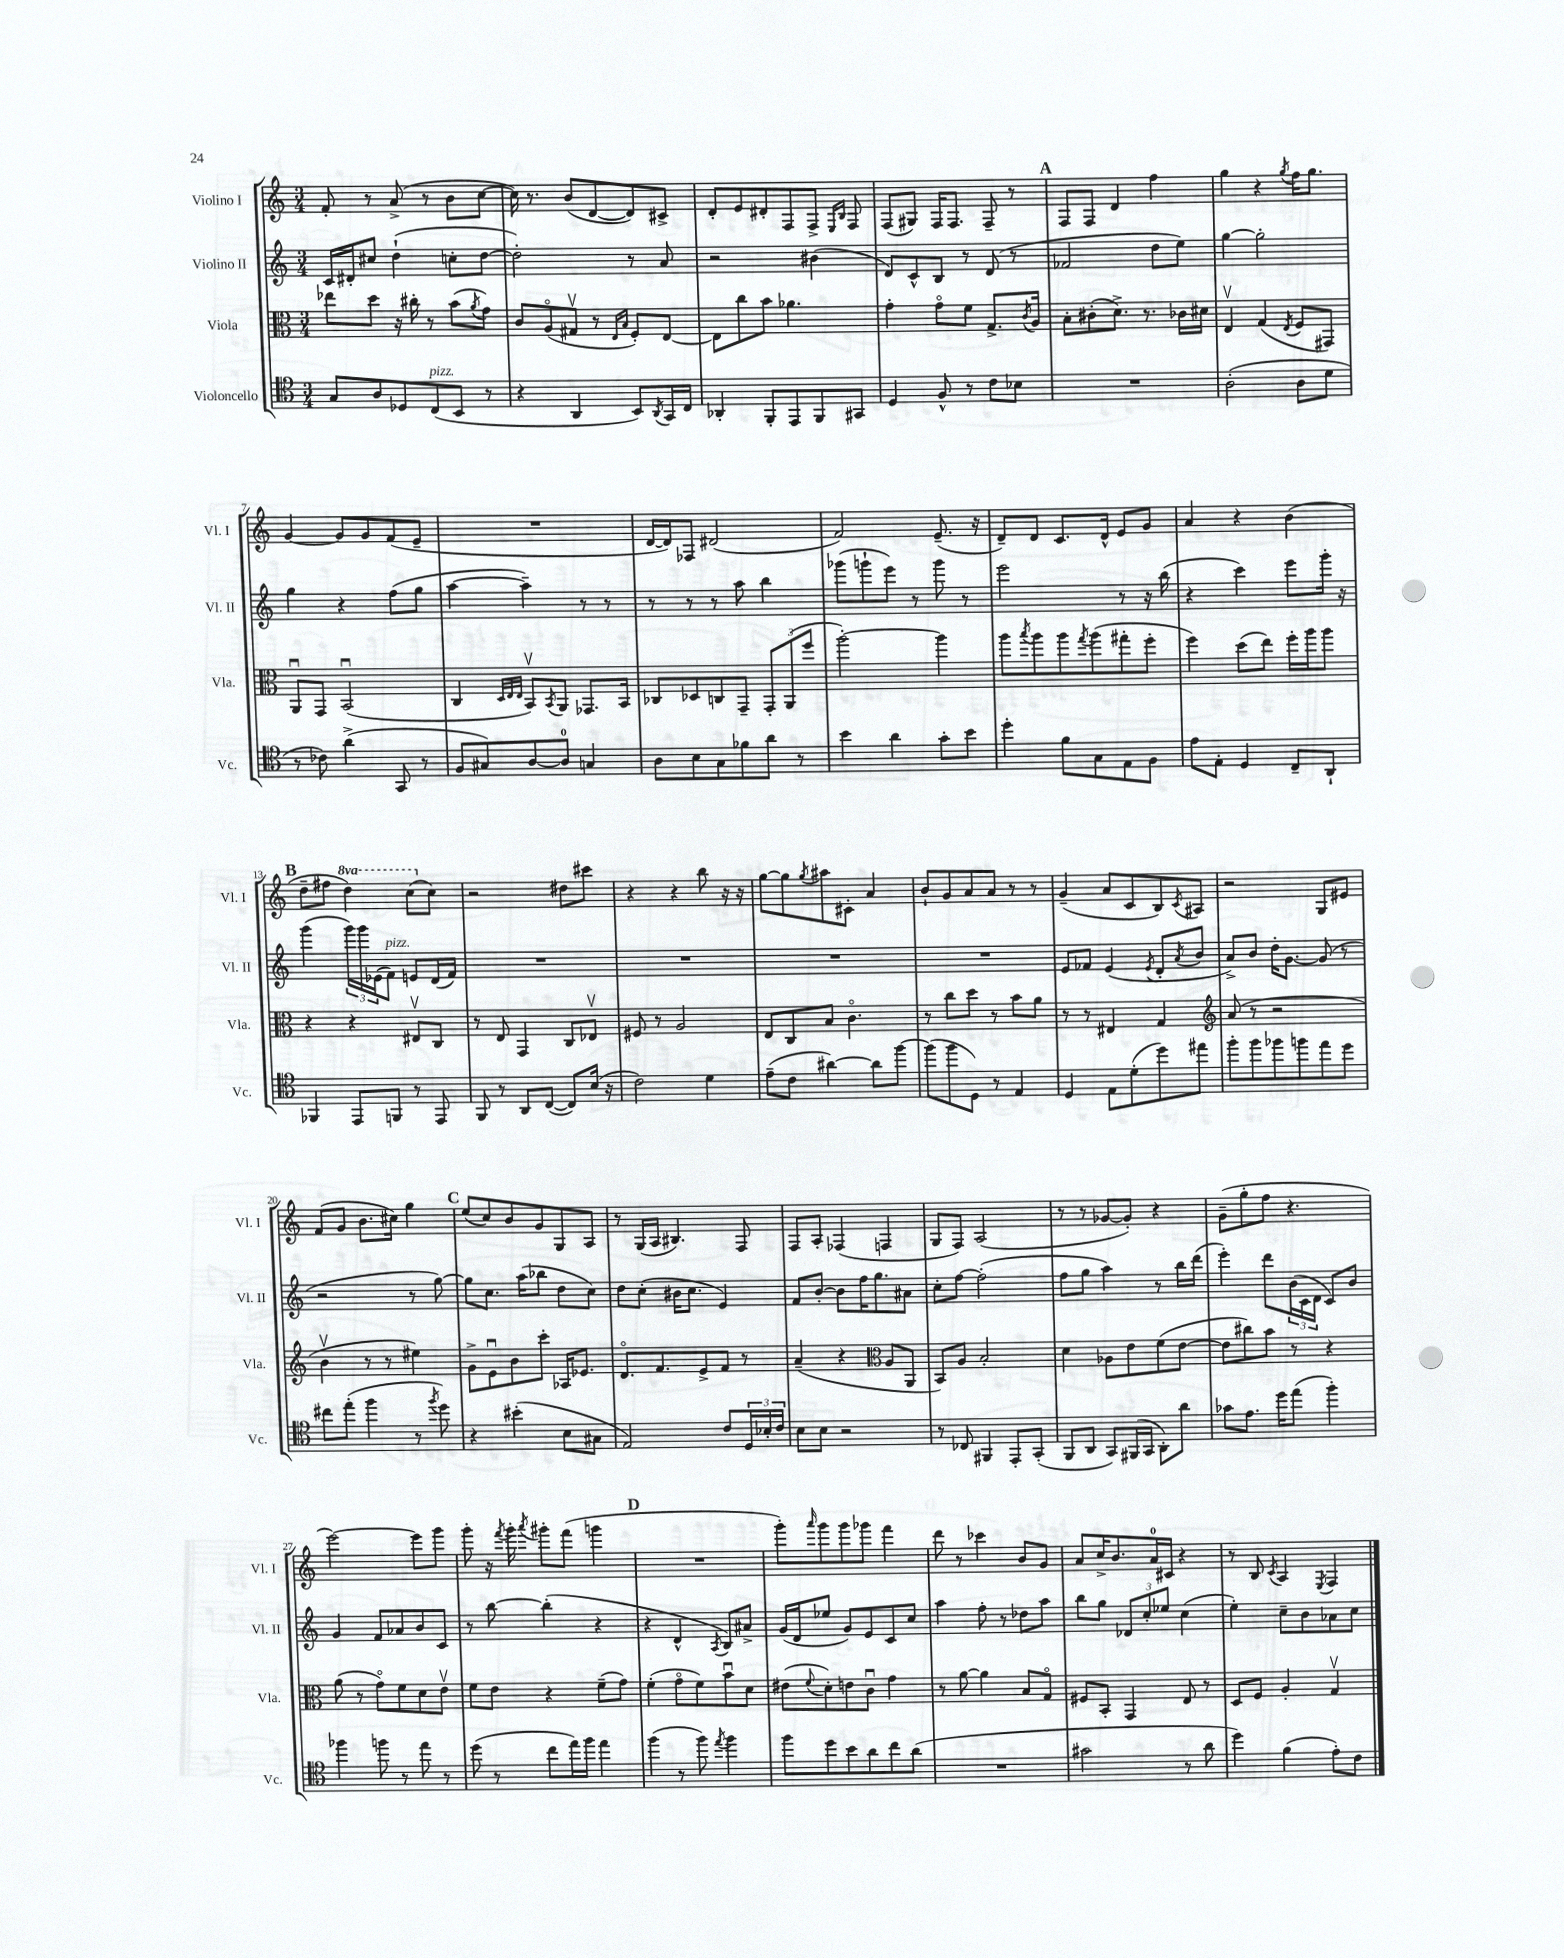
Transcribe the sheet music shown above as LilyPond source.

<<
\new StaffGroup <<
\new Staff = "s0" \with { instrumentName = "Violino I" shortInstrumentName = "Vl. I" } {
    \clef treble \key c \major \numericTimeSignature \time 3/4 \set Staff.ottavationMarkups = #ottavation-simple-ordinals
    f'8-. r8 a'8->( r8 b'8 c''8~ |
    c''16) r8. b'8( d'8~ d'8) cis'8-> |
    d'8-. e'8 dis'8-. f8 f8-> \grace { e16 b16 } f8 |
    f8( gis8) f16 f8. f8-- r8 |
    \mark \markup { \bold "A" } f8 f8 d'4 f''4 |
    g''4 r4 \acciaccatura { g''8 } f''16 g''8. |
    g'4~ g'8 g'8 f'8( e'8-- |
    R2. |
    d'16~ d'16) fes8 dis'2( |
    f'2) e'8.--( r16 |
    d'8--) d'8 c'8. d'16-^ e'8 g'8 |
    a'4 r4 b'4( |
    \mark \markup { \bold "B" } d''8-- fis''8 \ottava #1 d'''4) c'''8( \ottava #0 c''8) |
    r2 dis''8 cis'''8 |
    r4 r4 b''8 r16 r16 |
    g''8~ g''8 \acciaccatura { g''8 } ais''8 cis'8-. a'4 |
    b'8-! g'8 a'8 a'8 r8 r8 |
    g'4--( a'8 c'8 b8) \acciaccatura { c'8 } ais8 |
    r2 g8 eis'8 |
    f'8( g'8 b'8. cis''16) g''4 |
    \mark \markup { \bold "C" } e''8( c''8) b'8 g'8 g8 a8 |
    r8 g16( a16 bis4.) f8 |
    f8 a8-. fes4( f4 |
    g8 f8) a2( |
    r8 r8 ges'8~ ges'8-.) r4 |
    g'8--( g''8-. f''8 r4. |
    e'''2~) e'''8 g'''8 |
    g'''8-. r16 \acciaccatura { f'''8 } g'''16-. \acciaccatura { a'''8 } gis'''8-. f'''8( g'''4 |
    \mark \markup { \bold "D" } R2. |
    g'''8-.) \grace { a'''16 } g'''8 g'''8 ges'''8 f'''4 |
    d'''8 r8 ces'''4 b'8 g'8 |
    a'8 c''16-> b'8. a'16-0 cis'16 r4 |
    r8 b8 \acciaccatura { c'8 } a4 \acciaccatura { e8 } f4 \bar "|." |
}
\new Staff = "s1" \with { instrumentName = "Violino II" shortInstrumentName = "Vl. II" } {
    \clef treble \key c \major \numericTimeSignature \time 3/4
    c'16 dis'16-. cis''8 d''4-!( c''8-. d''8~ |
    d''2-.) r8 a'8 |
    r2 bis'4( |
    d'8) c'8-^ b8 r8 d'8( r8 |
    \mark \markup { \bold "A" } fes'2 d''8 e''8) |
    g''4~ g''2-. |
    g''4 r4 f''8( g''8 |
    a''4~ a''4--) r8 r8 |
    r8 r8 r8 a''8 b''4 |
    ges'''8( g'''8-! e'''8) r8 g'''8 r8 |
    e'''2 r8 r16 b''16( |
    r4 c'''4) e'''8 g'''16-. r16 |
    \mark \markup { \bold "B" } g'''4( \tuplet 3/2 { g'''16) g'''16 ees'16( } f'8^\markup { \italic "pizz." }) e'8 d'16( f'16) |
    R2. |
    R2. |
    R2. |
    R2. |
    e'8 fes'8 e'4( \acciaccatura { e'8 } d'8-. \acciaccatura { a'8 } b'8 |
    a'8->) b'8 d''16-. g'8.~ g'8( r8 |
    r2 r8 g''8~) |
    \mark \markup { \bold "C" } g''8 c''8. a''16( bes''8 d''8 c''8) |
    d''8 c''8-.( bis'16 c''8. e'4) |
    f'8 b'8~-. b'8 f''16 g''8. ais'8 |
    c''8-. f''8~ f''2-.( |
    f''8 g''8 a''4) r8 b''16 d'''16( |
    e'''4-.) d'''8 \tuplet 3/2 { b'16( c'16 d'16 } c'8) b'8 |
    g'4 f'8 aes'8 b'8 c'8 |
    r8 b''8~ b''4-.( r4 |
    \mark \markup { \bold "D" } r4 d'4-^ \acciaccatura { a8 } b8) ais'8-> |
    g'16( d'16 ees''8 g'8) e'8 c'8 c''8 |
    a''4 f''8-. r8 des''8 a''8 |
    b''8 g''8 \tuplet 3/2 { des'8 c''8-. ees''8 } c''4( |
    e''4-.) c''8-- b'8 aes'8 c''8 \bar "|." |
}
\new Staff = "s2" \with { instrumentName = "Viola" shortInstrumentName = "Vla." } {
    \clef alto \key c \major \numericTimeSignature \time 3/4
    ees''8 d''8 r16 cis''16-. r8 b'8( \acciaccatura { a'8 } g'8) |
    c'8 a8\flageolet( gis8\upbow r8 \grace { e16 b16 } f8-.) e8~ |
    e8 c''8 b'8 aes'4. |
    g'4-. g'8\flageolet f'8 g8.-> \acciaccatura { c'8 } a16 |
    \mark \markup { \bold "A" } b8-. cis'8-.( d'8.->) r8. ces'16 dis'16 |
    e4\upbow g4( \acciaccatura { e8 } f8 gis,8) |
    a,8\downbow g,8 b,2\downbow( |
    c4 \grace { d32 e32 e32 } b,8\upbow) \acciaccatura { b,8 } a,8 ges,8. b,16 |
    ces8 des8 c8 g,8-- \tuplet 3/2 { g,8-. a,8( f''8 } |
    a''2~-.) a''4 |
    a''8 \acciaccatura { b''8 } a''8 a''8 \acciaccatura { g''8 } a''8( gis''8-. f''8-. |
    f''4) d''8( e''8) f''16-. a''16 a''8 |
    \mark \markup { \bold "B" } r4 r4 eis8\upbow c8 |
    r8 e8 g,4 c8 ees8\upbow |
    fis8 r8 a2 |
    e8 c8 b8 c'4.\flageolet |
    r8 c''8 d''8 r8 b'8 a'8 |
    r8 r8 eis4 g4 |
    \clef treble a'8( r8 r2 |
    b'4\upbow r8 r8 eis''4) |
    \mark \markup { \bold "C" } g'8-> e'8\downbow b'8 c'''8-. aes16 ees'8. |
    d'8.\flageolet f'8. e'8-> f'8 r8 |
    a'4--( r4 \clef alto a8 a,8 |
    b,8) a8 b2-. |
    d'4 aes8 e'8 f'8( e'8~ |
    e'8 cis''8) b'8 r8 r4 |
    a'8( r8 g'8\flageolet) f'8 d'8 e'8\upbow |
    f'8 e'8 r4 f'8--( g'8) |
    \mark \markup { \bold "D" } f'4-.( g'8\flageolet f'8) b'8\downbow d'8 |
    eis'8( \appoggiatura { f'8 } d'8-.) e'8 c'8\downbow g'4 |
    r8 a'8~ a'4 b8 g8\flageolet |
    fis8 b,8-. g,4 e8 r8 |
    d8 f8 a4-. g4\upbow \bar "|." |
}
\new Staff = "s3" \with { instrumentName = "Violoncello" shortInstrumentName = "Vc." } {
    \clef tenor \key c \major \numericTimeSignature \time 3/4
    g8 a8 des8 c8^\markup { \italic "pizz." }( b,8 r8 |
    r4 a,4 b,8) \acciaccatura { a,8 } g,16 c16 |
    aes,4-. f,8-. e,8 f,8 gis,8 |
    d4 f8-^ r8 c'8 bes8 |
    \mark \markup { \bold "A" } R2. |
    a2-.( a8 d'8 |
    r8 ces'8) a'4->( g,8 r8 |
    f8 gis8) a8~ a8-0 g4 |
    a8 b8 g8 fes'8 a'8 r8 |
    b'4 a'4 g'8-. b'8 |
    d''4-. f'8 g8 e8 f8 |
    e'8 e8-. d4 c8-- a,8-! |
    \mark \markup { \bold "B" } fes,4 e,8 f,8 r8 e,8 |
    f,8 r8 a,8 c8~( c8) b16( r16 |
    c'2) d'4 |
    e'8--( c'8 ais'4~) ais'8 f''8~ |
    f''8( f''8 d8) r8 e4 |
    d4 e8 d'8-.( d''8) eis''8 |
    f''8-. f''8 fes''8 f''8 e''8 d''8 |
    cis''8 e''8-.( f''4 r8 \acciaccatura { f''8 } d''8) |
    \mark \markup { \bold "C" } r4 bis'4-.( b8 gis8 |
    e2) c'8 \tuplet 3/2 { d16 bes16-. c'16 } |
    b8 b8 r2 |
    r8 ces8 fis,4 e,8-. g,8-.( |
    f,8 a,8 g,8) fis,16( g,16 a,8-.) a'8 |
    ges'8 e'8. d''16 e''8( f''4-.) |
    fes''4 f''8 r8 e''8 r8 |
    d''8( r8 c''8 e''16) f''16 e''4 |
    \mark \markup { \bold "D" } f''4( r8 f''8) \acciaccatura { e''8 } f''4 |
    f''8 d''8 b'8 a'8 c''8 a'8( |
    R2. |
    gis'2 r8 a'8 |
    d''4) f'4( e'8-.) c'8 \bar "|." |
}
>>
>>
